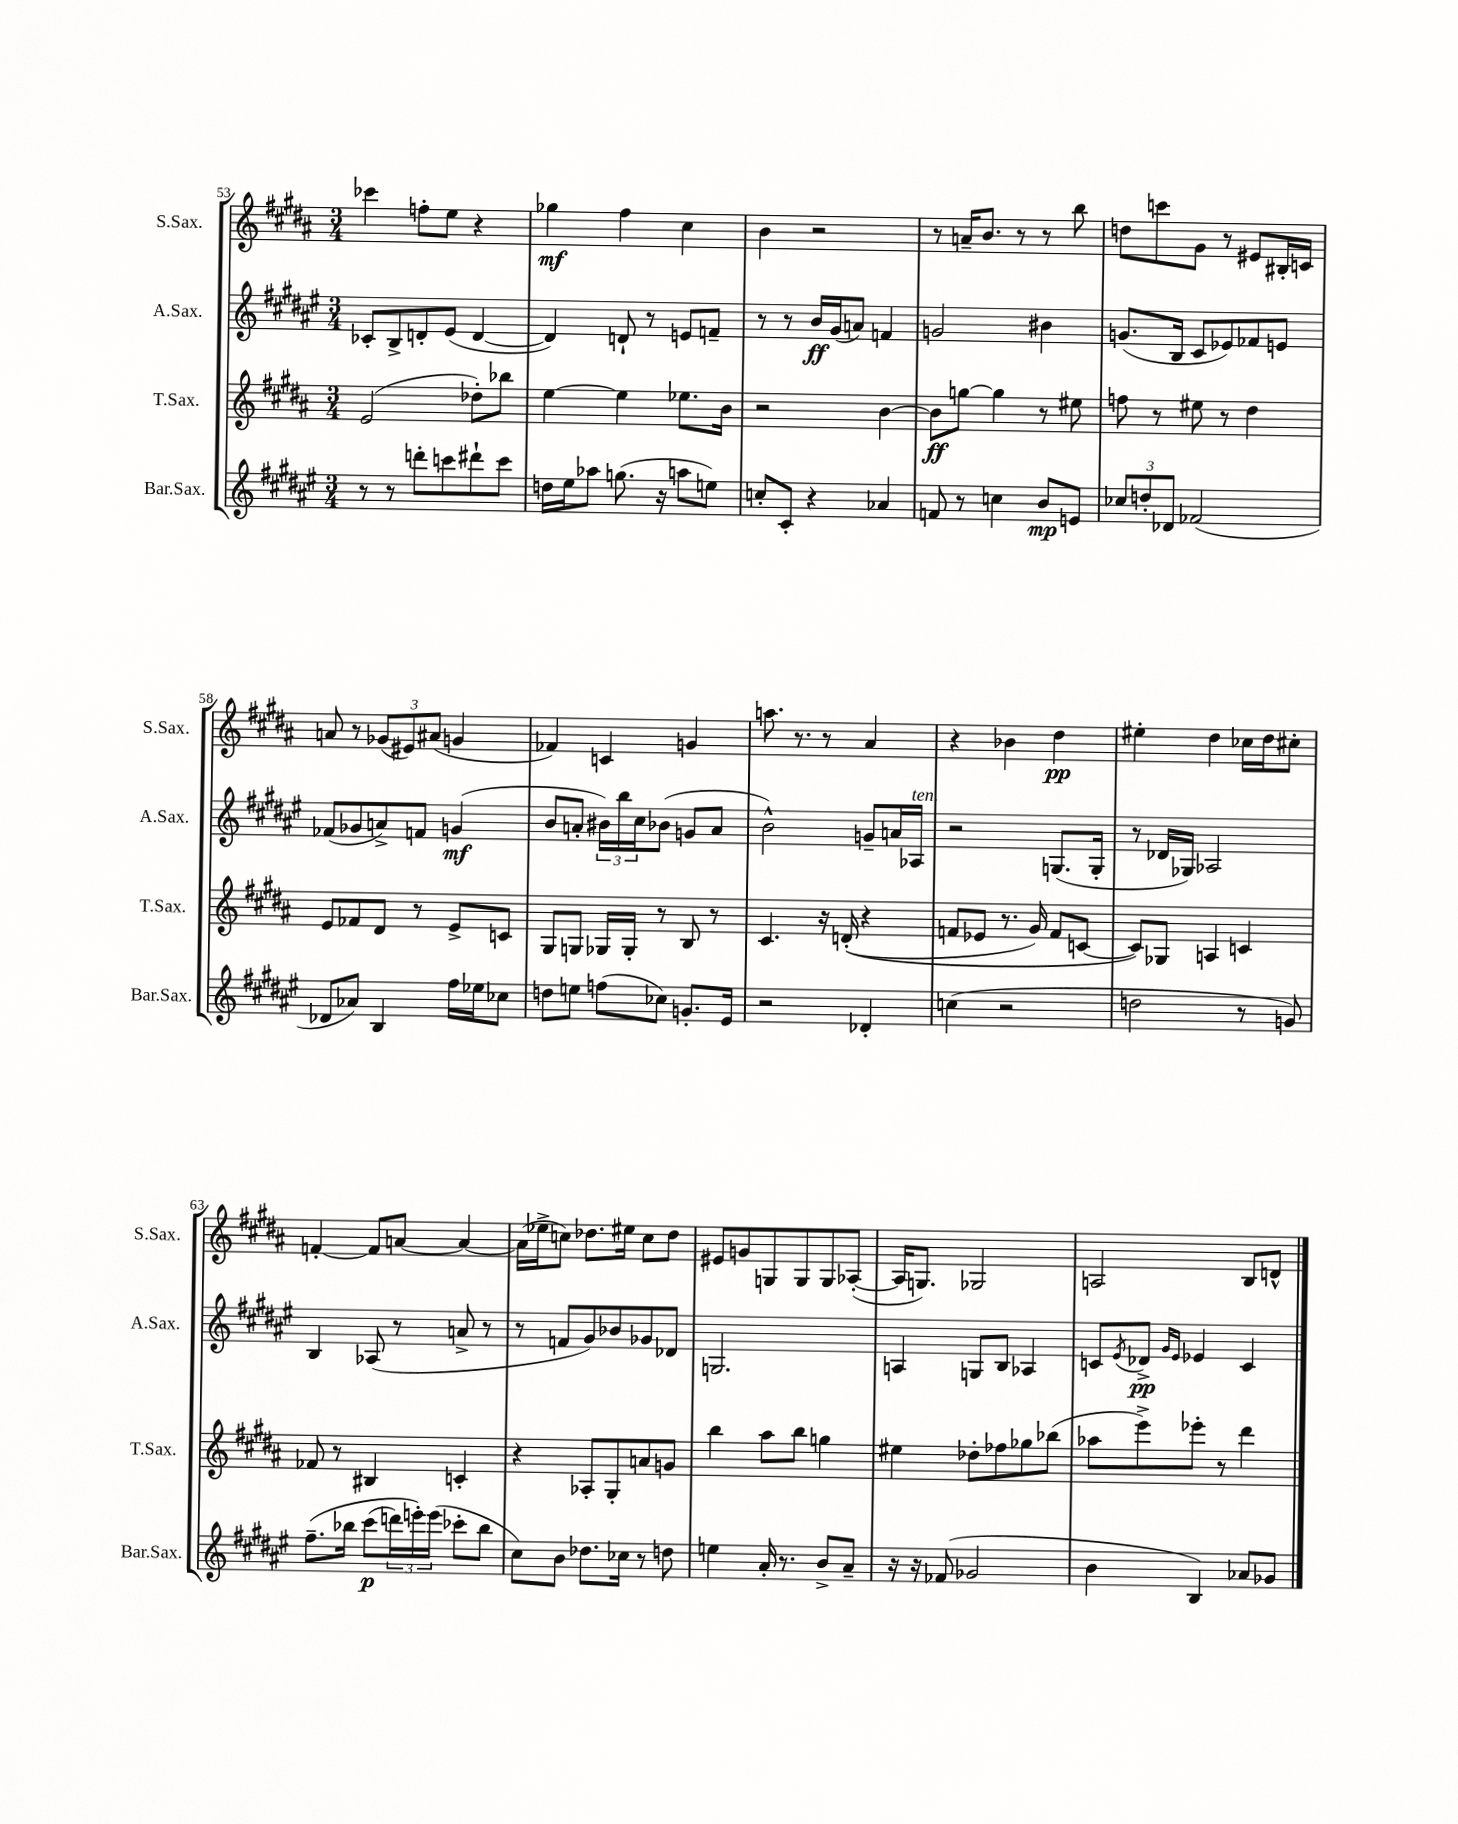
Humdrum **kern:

**kern	**kern	**kern	**kern
*staff4	*staff3	*staff2	*staff1
*clefG2	*clefG2	*clefG2	*clefG2
*k[f#c#g#d#a#e#]	*k[f#c#g#d#a#]	*k[f#c#g#d#a#e#]	*k[f#c#g#d#a#]
*M3/4	*M3/4	*M3/4	*M3/4
8r	(2e	8c-'	4ccc-
8r	.	8B^	.
8ddd'	.	8d'	8ff'
8ccc	.	(8e#	8ee
8ddd#`	8dd-')	[4d	4r
8ccc	8bb-	.	.
=	=	=	=
16dd	[4ee	4d])	4gg-
16ee#	.	.	.
8aa-	.	.	.
(8.gg	4ee]	8d`	4ff#
.	.	8r	.
16r	.	.	.
8aa	8.ee-	8e	4cc#
8ee)	.	8f~	.
.	16b	.	.
=	=	=	=
8cc'	2r	8r	4b
8c#'	.	8r	.
4r	.	16b	2r
.	.	(16g#	.
.	.	8a)	.
4a-	[4b	4f	.
=	=	=	=
8f	8b]	2g	8r
8r	[8gg	.	16a~
.	.	.	8.b
4cc	4gg]	.	.
.	.	.	8r
8b	8r	4b#	8r
8e	8ee#	.	8bb
=	=	=	=
12cc-	8ff	(8.g	8dd
12dd'	.	.	.
.	8r	.	8ccc
12d-	.	.	.
.	.	16B	.
(2f-	8ee#	8c#	8g#
.	8r	8e-)	8r
.	4dd#	8f-	8e#
.	.	8e	16B#'
.	.	.	16c
=	=	=	=
8d-	8e	(8f-	8a
8a-)	8f-	8g-	8r
4B	8d#	8a^)	(12g-
.	.	.	12e#)
.	8r	8f	.
.	.	.	(12a#
16ff#	8e^	(4g	4g
16ee-	.	.	.
8cc-	8c	.	.
=	=	=	=
8dd	8G#	8b	4f-)
8ee	8G	8a'	.
(8ff	16G-	24b#)	4c
.	.	24bb	.
.	16G-'	.	.
.	.	24cc#	.
8cc-)	8r	(8b-	.
8.g'	8B	8g	4g
.	8r	8a	.
16e#	.	.	.
=	=	=	=
2r	4.c#	2b^^)	8.aa
.	.	.	8.r
.	16r	.	8r
.	&((16d'	.	.
4d-'	4r	8g~	4a#
.	.	16a	.
.	.	16A-	.
=	=	=	=
(4cc	8f	2r	4r
.	8e-	.	.
2r	8.r	.	4b-
.	16g#)	.	.
.	8f	(8.G	4dd#
.	[8c	.	.
.	.	16G'	.
=	=	=	=
2dd	8c]&)	8r	4ee#'
.	8G-	16d-	.
.	.	16G-)	.
.	4A	2A-	4dd#
8r	4c	.	16cc-
.	.	.	16dd#
8g)	.	.	8cc#'
=	=	=	=
&(8.ff#~	8f-	4B	[4f'
.	8r	.	.
16bb-	.	.	.
(8ccc#	4B#	(8A-	8f]
24ddd)	.	8r	[8a
24eee'&)	.	.	.
(24eee	.	.	.
8ccc-'	4c'	8a^	4a_
8bb-	.	8r	.
=	=	=	=
8cc#)	4r	8r	(16a]
.	.	.	16ee-^
8b	.	8f	8cc)
8.dd-	8A-'	8g#)	8.dd-
.	8G#'	8b-	.
16cc-	.	.	16ee#
8r	8a	8g-	8cc
8dd	8g	8d-	8dd-
=	=	=	=
4ee	4bb	2.G	8e#
.	.	.	8g
16a#'	8aa#	.	8G
8.r	.	.	.
.	8bb	.	8G
8b^	4gg	.	8G
8a#~	.	.	([8A-'
=	=	=	=
16r	4ee#	4A	16A-]
16r	.	.	8.G)
(8f-	.	.	.
2g-	8dd-'	8G	2G-
.	8ff-	8B	.
.	8gg-	4A-	.
.	(8bb-	.	.
=	=	=	=
4b	8aa-	8c	2A
.	.	8qe#	.
.	8eee^)	8d-^	.
.	.	16qqg#	.
.	.	16qqe#	.
4B)	8eee-'	4e-	.
.	8r	.	.
8a-	4ddd#	4c	8B
8g-	.	.	8d^^
==	==	==	==
*-	*-	*-	*-
